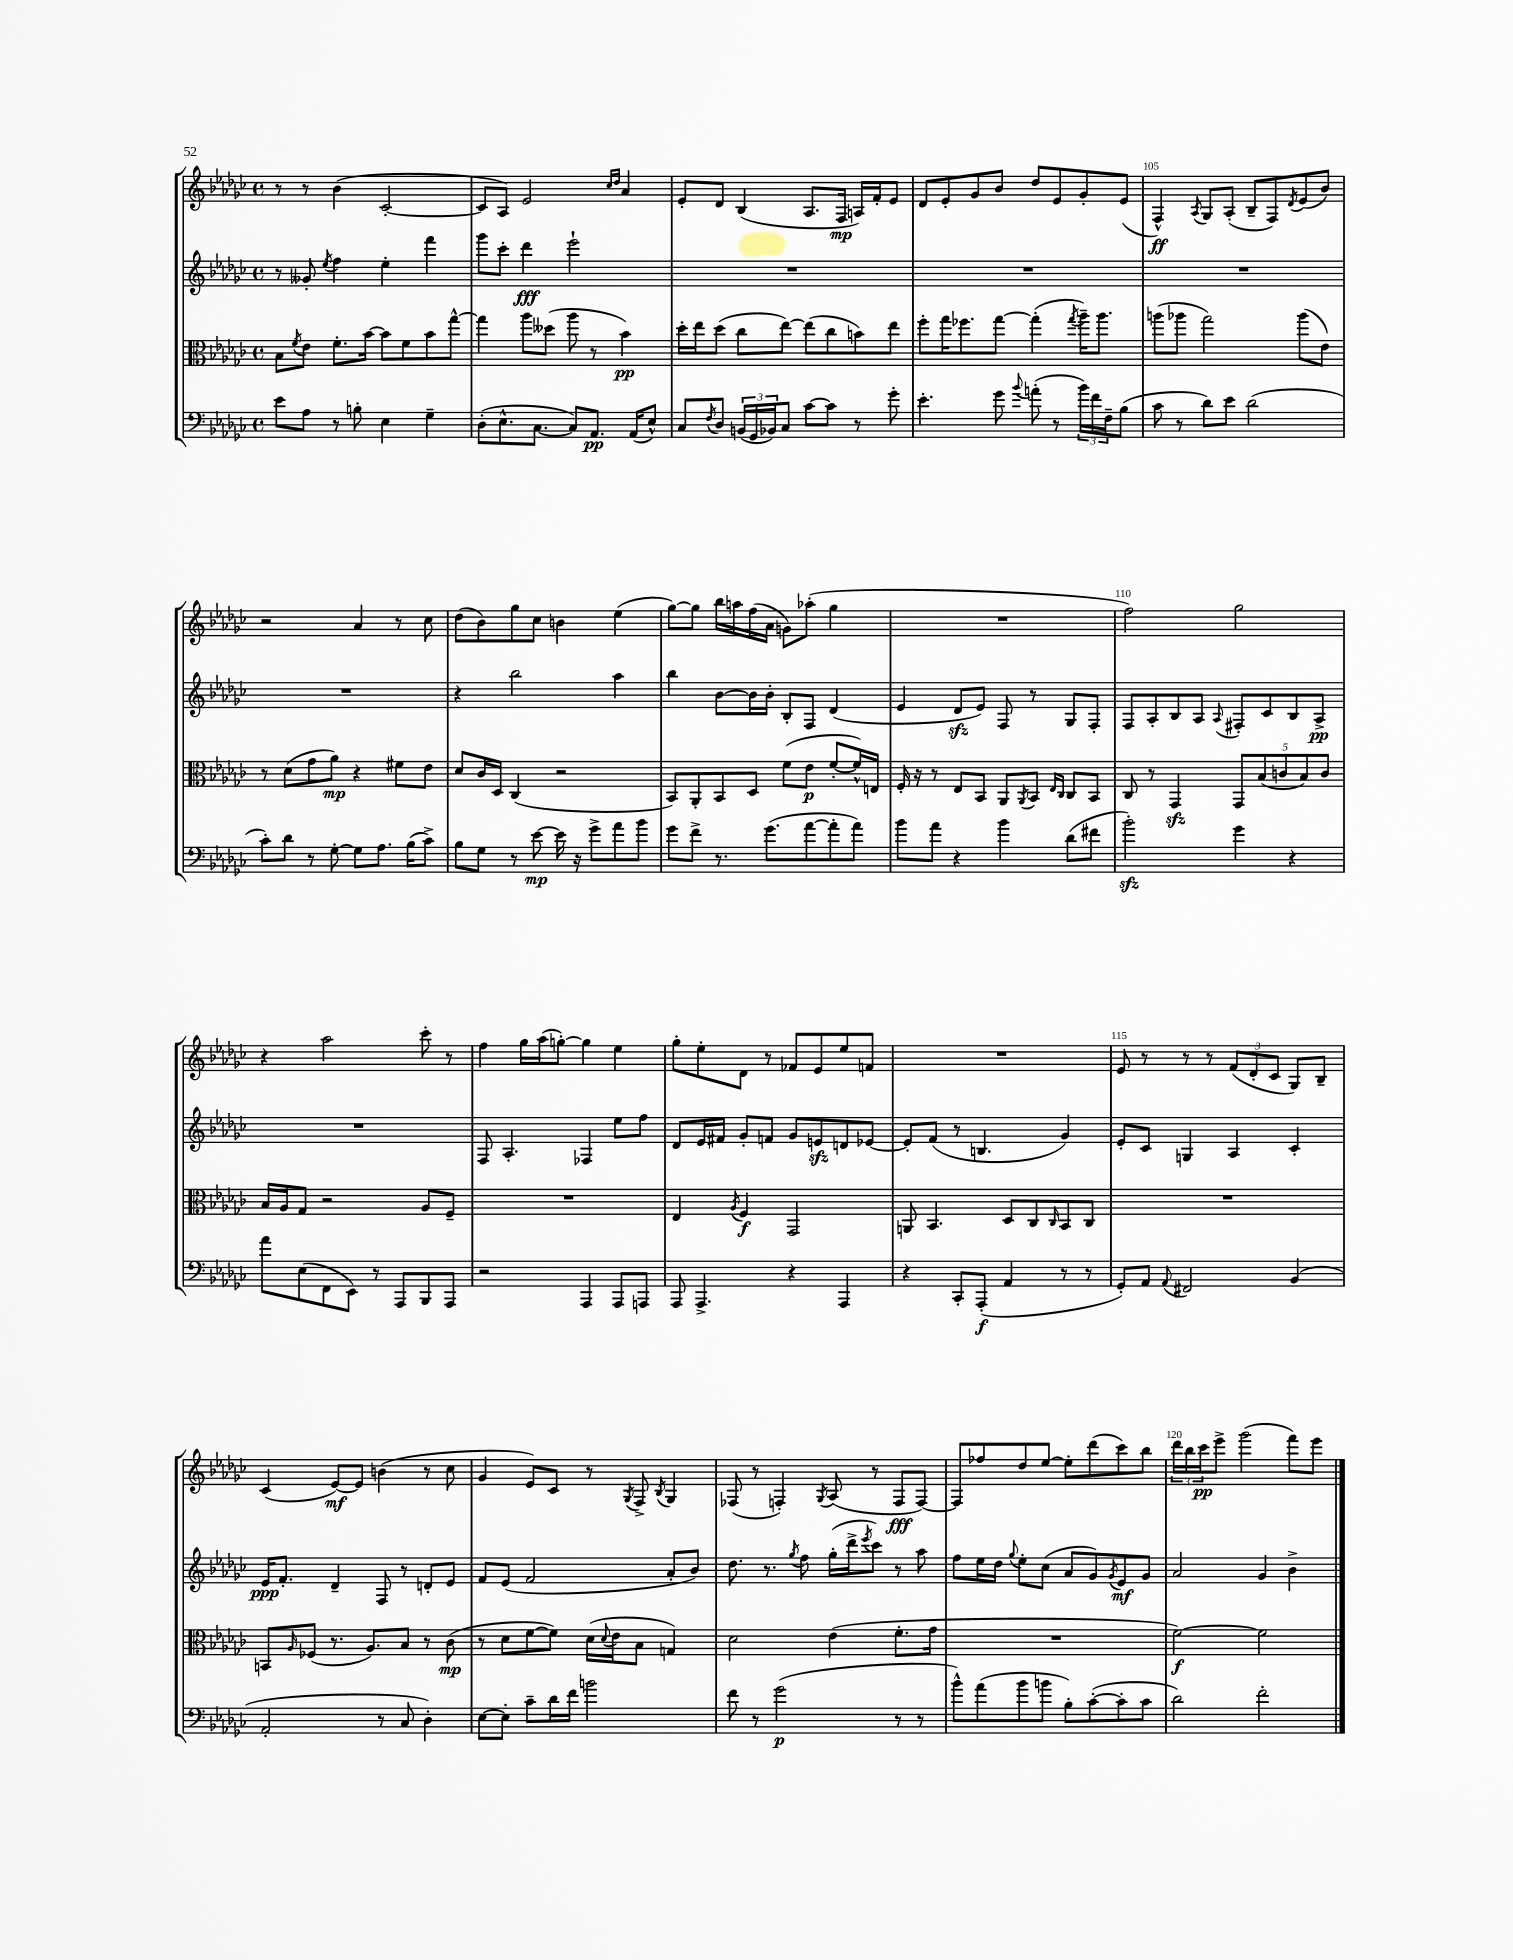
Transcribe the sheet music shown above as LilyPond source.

<<
\new StaffGroup <<
\new Staff = "s0" {
    \clef treble \key ges \major \defaultTimeSignature \time 4/4
    r8 r8 bes'4( ces'2~-. |
    ces'8 aes8) ees'2 \grace { ces''16 des''16 } aes'4 |
    ees'8-. des'8 bes4( aes8. f16\mp a16) f'16-. ees'8 |
    des'8 ees'8-. ges'8 bes'8 des''8 ees'8 ges'8-. ees'8( |
    f4-^\ff) \acciaccatura { aes8 } ges8 aes8-.( bes8-- f8) \acciaccatura { des'8 } ees'8( bes'8) |
    r2 aes'4 r8 ces''8 |
    des''8( bes'8) ges''8 ces''8 b'4 ees''4( |
    ges''8~) ges''8 bes''16 a''16 f''16( aes'16 g'8) aes''8-.( ges''4 |
    R1 |
    f''2) ges''2 |
    r4 aes''2 ces'''8-. r8 |
    f''4 ges''16 aes''16( g''8~-.) g''4 ees''4 |
    ges''8-. ees''8-. des'8 r8 fes'8 ees'8 ees''8 f'8 |
    R1 |
    ees'8 r8 r8 r8 \tuplet 3/2 { f'8( des'8-. ces'8 } ges8) bes8-- |
    ces'4( ees'8~\mf) ees'8 b'4( r8 ces''8 |
    ges'4 ees'8) ces'8 r8 \acciaccatura { ges8 } f8-> \acciaccatura { bes8 } ges4 |
    fes8( r8 f4-.) \acciaccatura { ges8 } aes8( r8 f8\fff f8~) |
    f8 fes''8 des''8 ees''8~ ees''8-. des'''8( ces'''8) bes''8 |
    \tuplet 3/2 { des'''16 bes''16 ces'''16\pp } ees'''8-> ges'''2( f'''8) ees'''8 \bar "|." |
}
\new Staff = "s1" {
    \clef treble \key ges \major \defaultTimeSignature \time 4/4
    r8 geses'8-. \acciaccatura { ees''8 } f''4 ees''4-. f'''4 |
    ges'''8 ces'''8-. des'''4\fff ees'''2-! |
    R1 |
    R1 |
    R1 |
    R1 |
    r4 bes''2 aes''4 |
    bes''4 bes'8~ bes'16 bes'16-. bes8-. f8 des'4( |
    ees'4 des'8\sfz ees'8) f8 r8 ges8 f8-. |
    f8 aes8-. bes8 aes8 \appoggiatura { aes8 } fis8-. ces'8 bes8 aes8->\pp |
    R1 |
    f8 aes4.-. fes4 ees''8 f''8 |
    des'8 ees'16 fis'16 ges'8-. f'8 ges'8 e'8\sfz d'8 ees'8~ |
    ees'8-. f'8( r8 b4. ges'4) |
    ees'8-. ces'8 g4 aes4 ces'4-. |
    ees'16\ppp f'8.-. des'4-- f8 r8 d'8-. ees'8 |
    f'8 ees'8( f'2 aes'8-. bes'8) |
    des''8. r8. \acciaccatura { ges''8 } f''8 ges''16-.( des'''16-> \acciaccatura { ees'''8 } ces'''8) r8 aes''8 |
    f''8 ees''16 des''16 \appoggiatura { ges''8 } ees''8-. ces''8( aes'8 ges'8) \acciaccatura { ges'8 } ees'8\mf ges'8 |
    aes'2 ges'4 bes'4-> \bar "|." |
}
\new Staff = "s2" {
    \clef alto \key ges \major \defaultTimeSignature \time 4/4
    bes8 \acciaccatura { f'8 } ees'8 f'8.-. bes'16~ bes'8 f'8 bes'8 ges''8~-^ |
    ges''4 aes''8 deses''8( aes''8 r8 bes'4\pp) |
    des''16-. ees''16 des''8( ces''8 ees''8~) ees''8( ces''8 b'8) ees''8 |
    f''8-. ges''16 fes''8. ges''8~ ges''4-.( \acciaccatura { ges''8 } aes''16--) aes''8. |
    a''8( aes''8 ges''2) aes''8( ees'8) |
    r8 des'8( ges'8 aes'8\mp) r4 fis'8 ees'8 |
    des'8 ces'16 des16 ces4( r2 |
    bes,8) aes,8-. bes,8 des8 f'8( ees'8\p f'8~-. f'16-^) e16 |
    f16-. r16 r8 ees8 bes,8 aes,8 \acciaccatura { aes,8 } bes,8 \grace { ees16 ces16 } ces8 bes,8 |
    ces8 r8 ges,4\sfz \tuplet 5/4 { ges,8 bes8( c'8 bes8) c'8 } |
    bes16 aes16 ges8 r2 aes8 f8-- |
    R1 |
    ees4 \acciaccatura { aes8 } f4\f ges,2 |
    a,8 bes,4. des8 ces8 \grace { ces16 } bes,8 ces8 |
    R1 |
    b,8 \grace { aes16 } fes8( r8. aes8.) bes8 r8 ces'8\mp( |
    r8 des'8 f'8~ f'8) des'16( \appoggiatura { des'8 } ees'16 bes8 g4) |
    des'2 ees'4( f'8.-. ges'16 |
    R1 |
    f'2~\f) f'2 \bar "|." |
}
\new Staff = "s3" {
    \clef bass \key ges \major \defaultTimeSignature \time 4/4
    ees'8 aes8 r8 b8-. ees4 ges4-- |
    des8-.( ees8.-^ ces8.~ ces8) aes,8.\pp aes,16( ees8-^) |
    ces8 \acciaccatura { f8 } des8 \tuplet 3/2 { b,16( ges,16 bes,16) } ces8 ces'8~ ces'8 r8 ges'8-. |
    ees'4.-. ges'8 \appoggiatura { bes'8 } a'8-.( r8 \tuplet 3/2 { bes'16) f'16 f16-- } bes8( |
    ces'8 r8 des'8) ees'8 des'2( |
    ces'8-.) des'8 r8 ges8~-. ges8 aes8. bes16( ces'8->) |
    bes8 ges8 r8 ees'8~\mp ees'16 r16 ges'8-> aes'8 bes'8 |
    ges'8 f'8-> r8. ges'8.( aes'8~ aes'8-. aes'8) |
    bes'8 aes'8 r4 bes'4 des'8( fis'8 |
    bes'2-.\sfz) ges'4 r4 |
    aes'8 ees8( f,8 ees,8) r8 aes,,8 bes,,8 aes,,8 |
    r2 aes,,4 aes,,8 a,,8 |
    aes,,8 aes,,4.-> r4 aes,,4 |
    r4 ces,8-. aes,,8-.\f( aes,4 r8 r8 |
    ges,8-.) aes,8 \appoggiatura { aes,8 } fis,2 bes,4( |
    aes,2-. r8 ces8 des4-.) |
    ees8~ ees8-. ces'8-- des'16 f'16 b'2 |
    f'8 r8 ges'2\p( r8 r8 |
    bes'8-^) aes'8( bes'8 b'8 bes8-.) ces'8~-.( ces'8-. ces'8 |
    des'2) f'2-. \bar "|." |
}
>>
>>
\layout { \context { \Score currentBarNumber = #101 \override BarNumber.break-visibility = ##(#f #t #t) barNumberVisibility = #(every-nth-bar-number-visible 5) } }
